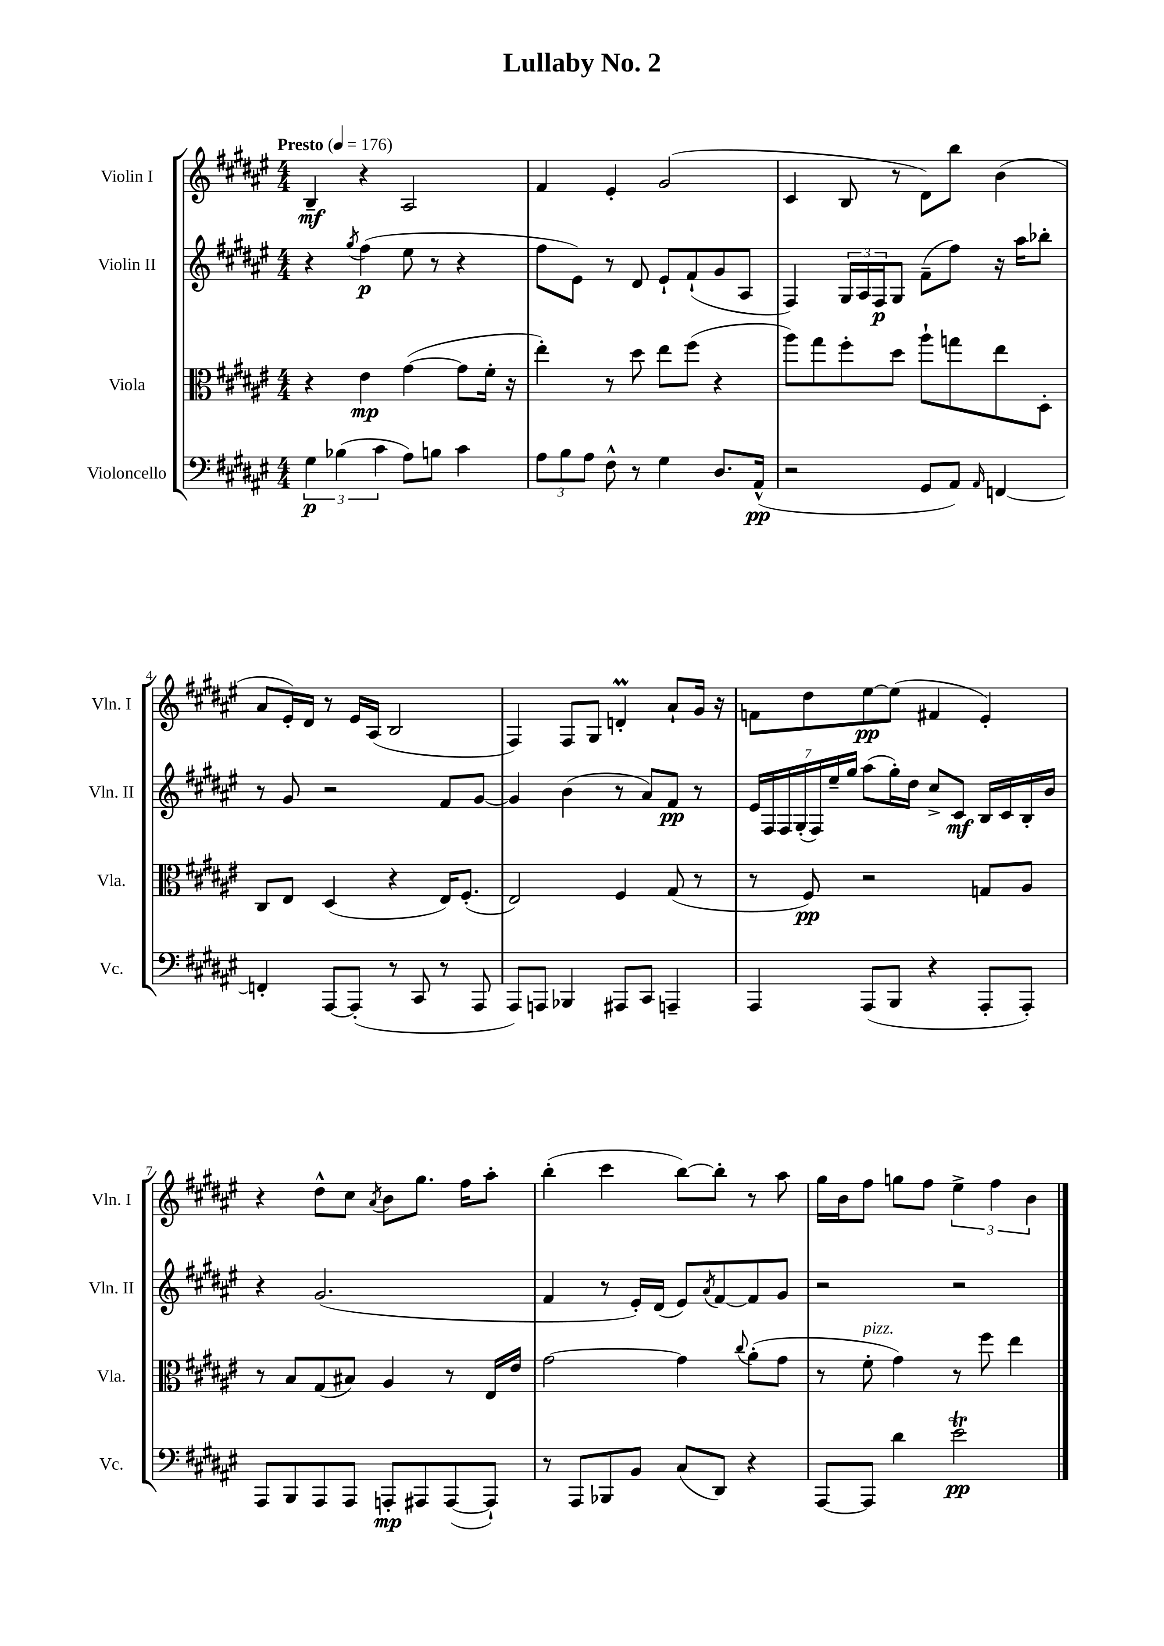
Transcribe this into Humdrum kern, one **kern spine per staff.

**kern	**kern	**kern	**kern
*staff4	*staff3	*staff2	*staff1
*clefF4	*clefC3	*clefG2	*clefG2
*k[f#c#g#d#a#e#]	*k[f#c#g#d#a#e#]	*k[f#c#g#d#a#e#]	*k[f#c#g#d#a#e#]
*M4/4	*M4/4	*M4/4	*M4/4
*MM176	*MM176	*MM176	*MM176
6G#	4r	4r	4B~
(6B-	.	.	.
.	.	8qgg#	.
.	4e#	(4ff#	4r
6c#	.	.	.
8A#)	([4g#	8ee#	2A#
8B	.	8r	.
4c#	8g#]	4r	.
.	16f#'	.	.
.	16r	.	.
=	=	=	=
12A#	4ee#')	8ff#	4f#
12B	.	.	.
.	.	8e#)	.
12A#	.	.	.
8F#^^	8r	8r	4e#'
8r	8dd#	8d#	.
4G#	8ee#	8e#`	(2g#
.	(8ff#	(8f#`	.
8.D#	4r	8g#	.
.	.	8A#	.
(16AA#^^	.	.	.
=	=	=	=
2r	8aa#)	4F#)	4c#
.	8gg#	.	.
.	8ff#'	24G#	8B
.	.	24A#	.
.	.	24F#	.
.	8dd#	8G#	8r
8GG#	8aa#`	(8f#~	8d#)
8AA#)	8gg	8ff#)	8bb
16qqAA#	.	.	.
[4FF	8ee#	16r	(4b
.	.	16aa#	.
.	8D#'	8bb-'	.
=	=	=	=
4FF']	8C#	8r	8a#
.	8E#	8g#	16e#')
.	.	.	16d#
[8AAA#	(4D#	2r	8r
(8AAA#']	.	.	16e#
.	.	.	(16A#
8r	4r	.	2B
8CC#	.	.	.
8r	16E#)	8f#	.
.	(8.F#'	.	.
8AAA#	.	[8g#	.
=	=	=	=
8AAA#)	2E#)	4g#]	4F#)
8AAA	.	.	.
4BBB-	.	(4b	8F#
.	.	.	8G#
8AAA#	4F#	8r	4d'
8CC#	.	8a#)	.
4AAA~	(8G#	8f#	8a#`
.	8r	8r	16g#
.	.	.	16r
=	=	=	=
4AAA#	8r	28e#	8f
.	.	28F#	.
.	.	28F#	.
.	.	(28G#'	.
.	8F#)	.	8dd#
.	.	28F#)	.
.	.	28ee#~	.
.	.	28gg#	.
(8AAA#	2r	(8aa#	[8ee#
8BBB	.	16gg#')	(8ee#]
.	.	16dd#	.
4r	.	8cc#^	4f#
.	.	8c#	.
8AAA#'	8G	16B	4e#')
.	.	16c#	.
8AAA#')	8A#	16B'	.
.	.	16b	.
=	=	=	=
8AAA#	8r	4r	4r
8BBB	8B	.	.
8AAA#	(8G#	(2.g#	8dd#^^
8AAA#	8B#)	.	8cc#
.	.	.	8qa#
8AAA'	4A#	.	8b
8AAA#	.	.	8.gg#
([8AAA#	8r	.	.
.	.	.	16ff#
8AAA#`])	16E#	.	8aa#'
.	16e#	.	.
=	=	=	=
8r	[2g#	4f#	(4bb'
8AAA#	.	.	.
8BBB-	.	8r	4ccc#
8BB	.	16e#')	.
.	.	(16d#	.
(8C#	4g#]	8e#)	[8bb)
.	.	8qa#	.
8DD#)	.	[8f#	8bb']
.	8qqcc#	.	.
4r	(8a#'	8f#]	8r
.	8g#	8g#	8aa#
=	=	=	=
[8AAA#	8r	2r	16gg#
.	.	.	16b
8AAA#]	8f#'	.	8ff#
4d#	4g#)	.	8gg
.	.	.	8ff#
2e#	8r	2r	6ee#^
.	8ff#	.	.
.	.	.	6ff#
.	4ee#	.	.
.	.	.	6b
==	==	==	==
*-	*-	*-	*-
